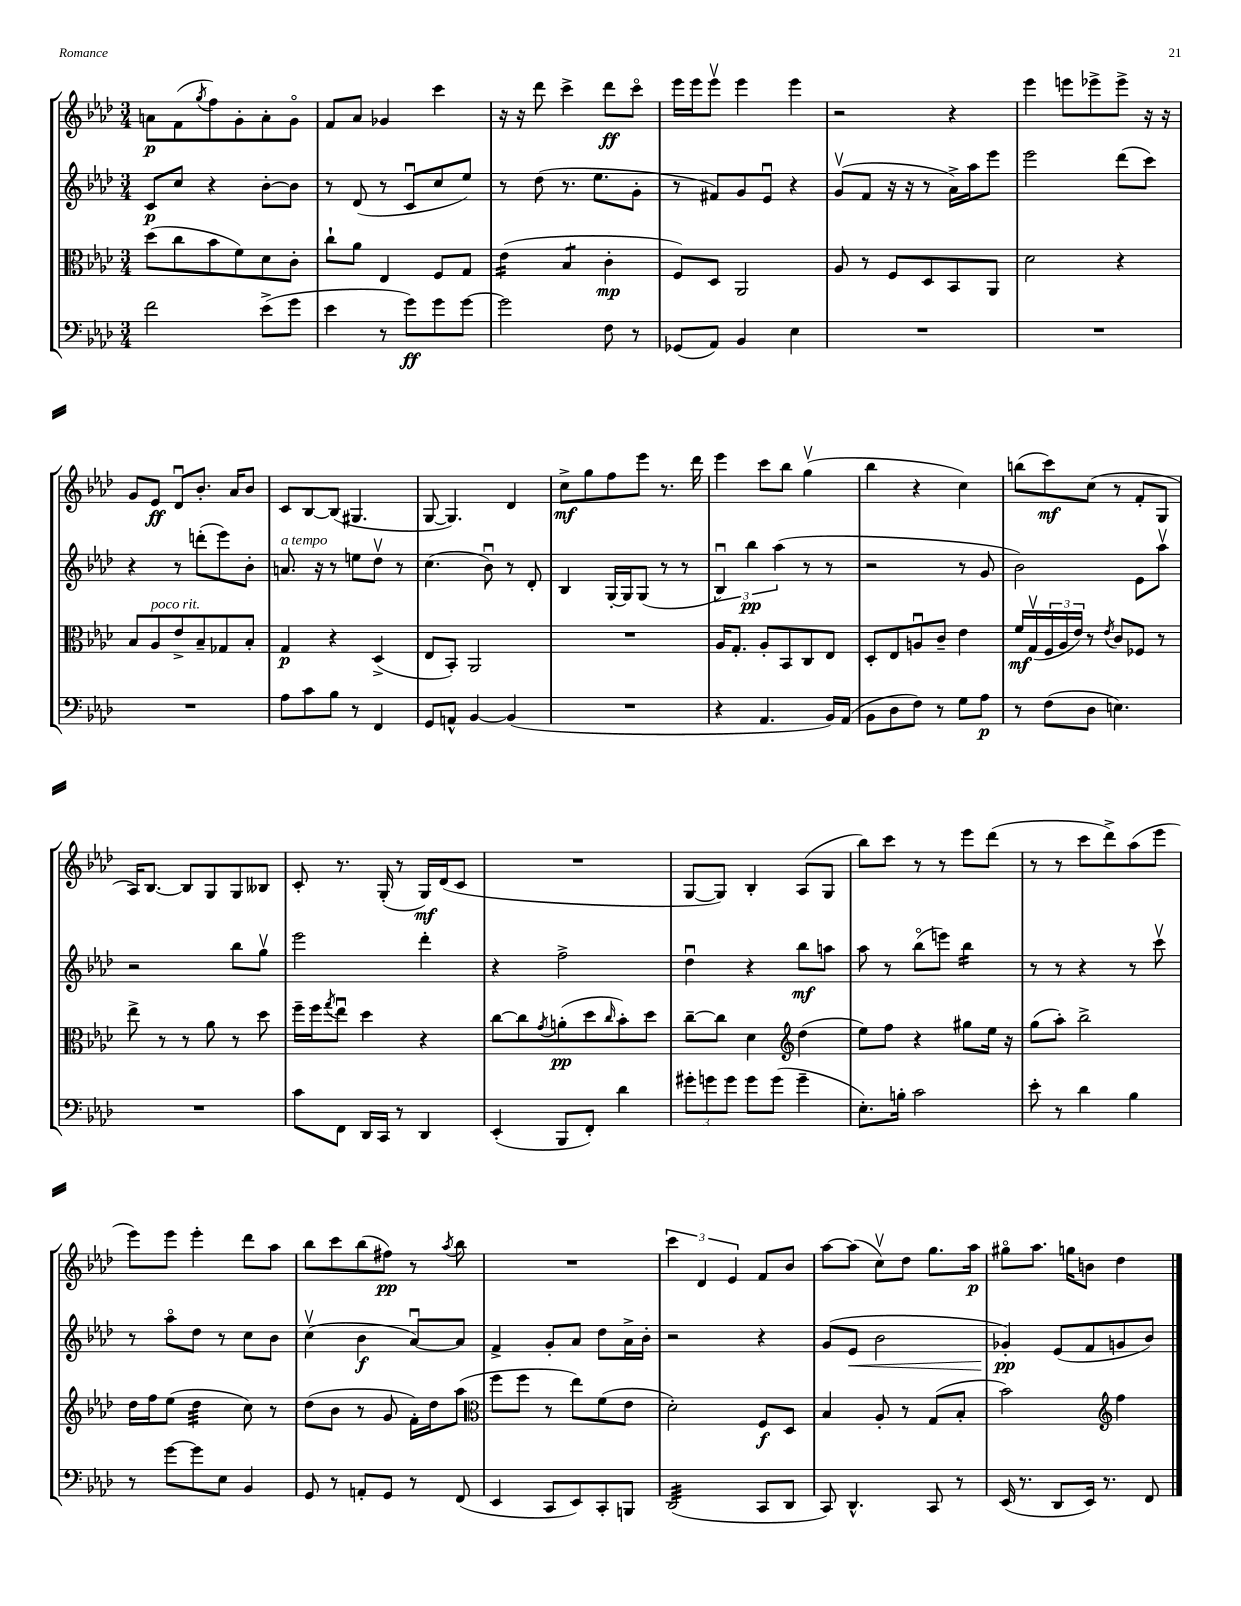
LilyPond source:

<<
\new StaffGroup <<
\new Staff = "s0" {
    \clef treble \key aes \major \numericTimeSignature \time 3/4
    a'8\p f'8( \acciaccatura { g''8 } f''8) g'8-. a'8-. g'8\flageolet |
    f'8 aes'8 ges'4 c'''4 |
    r16 r16 des'''8 c'''4-> des'''8\ff c'''8\flageolet |
    ees'''16 ees'''16 ees'''8\upbow ees'''4 ees'''4 |
    r2 r4 |
    ees'''4 e'''8 ees'''8-> ees'''8-> r16 r16 |
    g'8 ees'8\ff des'8\downbow bes'8.-. aes'16 bes'8 |
    c'8 bes8~ bes8( gis4. |
    g8~ g4.) des'4 |
    c''8->\mf g''8 f''8 ees'''8 r8. des'''16 |
    ees'''4 c'''8 bes''8 g''4\upbow( |
    bes''4 r4 c''4) |
    b''8( c'''8\mf) c''8( r8 f'8-. g8 |
    aes16) bes8.~ bes8 g8 g8 beses8 |
    c'8-. r8. g16-.( r8 g16\mf) des'16( c'8 |
    R2. |
    g8~ g8) bes4-. aes8( g8 |
    bes''8) c'''8 r8 r8 ees'''8 des'''8( |
    r8 r8 c'''8 des'''8->) aes''8( ees'''8 |
    ees'''8) ees'''8 ees'''4-. des'''8 aes''8 |
    bes''8 c'''8 bes''8( fis''8\pp) r8 \acciaccatura { aes''8 } bes''8 |
    R2. |
    \tuplet 3/2 { c'''4 des'4 ees'4 } f'8 bes'8 |
    aes''8~ aes''8( c''8\upbow) des''8 g''8. aes''16\p |
    gis''8\flageolet aes''8. g''16 b'8 des''4 \bar "|." |
}
\new Staff = "s1" {
    \clef treble \key aes \major \numericTimeSignature \time 3/4
    c'8\p c''8 r4 bes'8~-. bes'8 |
    r8 des'8( r8 c'8\downbow c''8 ees''8) |
    r8 des''8( r8. ees''8. g'8-. |
    r8 fis'8) g'8 ees'8\downbow r4 |
    g'8\upbow( f'8 r16 r16 r8 aes'16->) aes''16 ees'''8 |
    ees'''2 des'''8( c'''8) |
    r4 r8 d'''8-.( ees'''8) bes'8-. |
    a'8.^\markup { \italic "a tempo" } r16 r8 e''8 des''8\upbow r8 |
    c''4.( bes'8\downbow) r8 des'8-. |
    bes4 g16~-. g16 g8( r8 r8 |
    \tuplet 3/2 { bes4\downbow) bes''4\pp aes''4( } r8 r8 |
    r2 r8 g'8 |
    bes'2) ees'8 aes''8\upbow |
    r2 bes''8 g''8\upbow |
    ees'''2 des'''4-. |
    r4 f''2-> |
    des''4\downbow r4 bes''8\mf a''8 |
    aes''8 r8 bes''8\flageolet( e'''8) bes''4:16 |
    r8 r8 r4 r8 c'''8\upbow |
    r8 aes''8\flageolet des''8 r8 c''8 bes'8 |
    c''4\upbow( bes'4\f aes'8~\downbow) aes'8 |
    f'4-> g'8-. aes'8 des''8 aes'16-> bes'16-. |
    r2 r4 |
    g'8( ees'8\< bes'2 |
    ges'4-.\pp\!) ees'8( f'8 g'8 bes'8) \bar "|." |
}
\new Staff = "s2" {
    \clef alto \key aes \major \numericTimeSignature \time 3/4
    des''8( c''8 bes'8 f'8) des'8 c'8-. |
    c''8-! aes'8 ees4 f8 g8 |
    ees'4:16( bes4:8 c'4-.\mp |
    f8) des8 aes,2 |
    aes8 r8 f8 des8 bes,8 aes,8 |
    des'2 r4 |
    bes8 aes8^\markup { \italic "poco rit." } ees'8-> bes8-- ges8 bes8-. |
    g4\p r4 des4->( |
    ees8 bes,8-.) aes,2 |
    R2. |
    aes16 g8.-. aes8-. bes,8 c8 ees8 |
    des8-. ees8 a8\downbow c'8-- ees'4 |
    f'16\mf g16\upbow( \tuplet 3/2 { f16 aes16 ees'16) } r8 \acciaccatura { ees'8 } c'8 fes8 r8 |
    ees''8-> r8 r8 aes'8 r8 des''8 |
    f''16-- f''16 \acciaccatura { g''8 } ees''8\downbow des''4 r4 |
    c''8~ c''8 \acciaccatura { g'8 } a'8-.\pp( des''8 \grace { c''16 } bes'8-.) des''8 |
    c''8~-- c''8 des'4 \clef treble des''4( |
    ees''8) f''8 r4 gis''8 ees''16 r16 |
    g''8( aes''8-.) bes''2-> |
    des''16 f''16 ees''8( des''4:32 c''8) r8 |
    des''8( bes'8 r8 g'8 f'16-.) des''16 aes''8( |
    \clef alto f''8 f''8 r8 ees''8) f'8( ees'8 |
    des'2-.) f8\f des8 |
    bes4 aes8-. r8 g8( bes8-. |
    bes'2) \clef treble f''4 \bar "|." |
}
\new Staff = "s3" {
    \clef bass \key aes \major \numericTimeSignature \time 3/4
    f'2 ees'8->( g'8 |
    ees'4 r8 g'8\ff) g'8 g'8~ |
    g'2 f8 r8 |
    ges,8( aes,8) bes,4 ees4 |
    R2. |
    R2. |
    R2. |
    aes8 c'8 bes8 r8 f,4 |
    g,8 a,8-^ bes,4~ bes,4( |
    R2. |
    r4 aes,4. bes,16) aes,16( |
    bes,8 des8 f8) r8 g8 aes8\p |
    r8 f8( des8 e4.) |
    R2. |
    c'8 f,8 des,16 c,16 r8 des,4 |
    ees,4-.( bes,,8 f,8-.) des'4 |
    \tuplet 3/2 { gis'8-. g'8 g'8 } g'8 g'8( g'4-- |
    ees8.-.) b16-. c'2 |
    ees'8-. r8 des'4 bes4 |
    r8 g'8~ g'8 ees8 bes,4 |
    g,8 r8 a,8-. g,8 r8 f,8( |
    ees,4 c,8 ees,8) c,8-. b,,8 |
    des,2:32( c,8 des,8 |
    c,8) des,4.-^ c,8 r8 |
    ees,16( r8. des,8 ees,16) r8. f,8 \bar "|." |
}
>>
>>
\layout { \context { \Score \remove "Bar_number_engraver" } }
